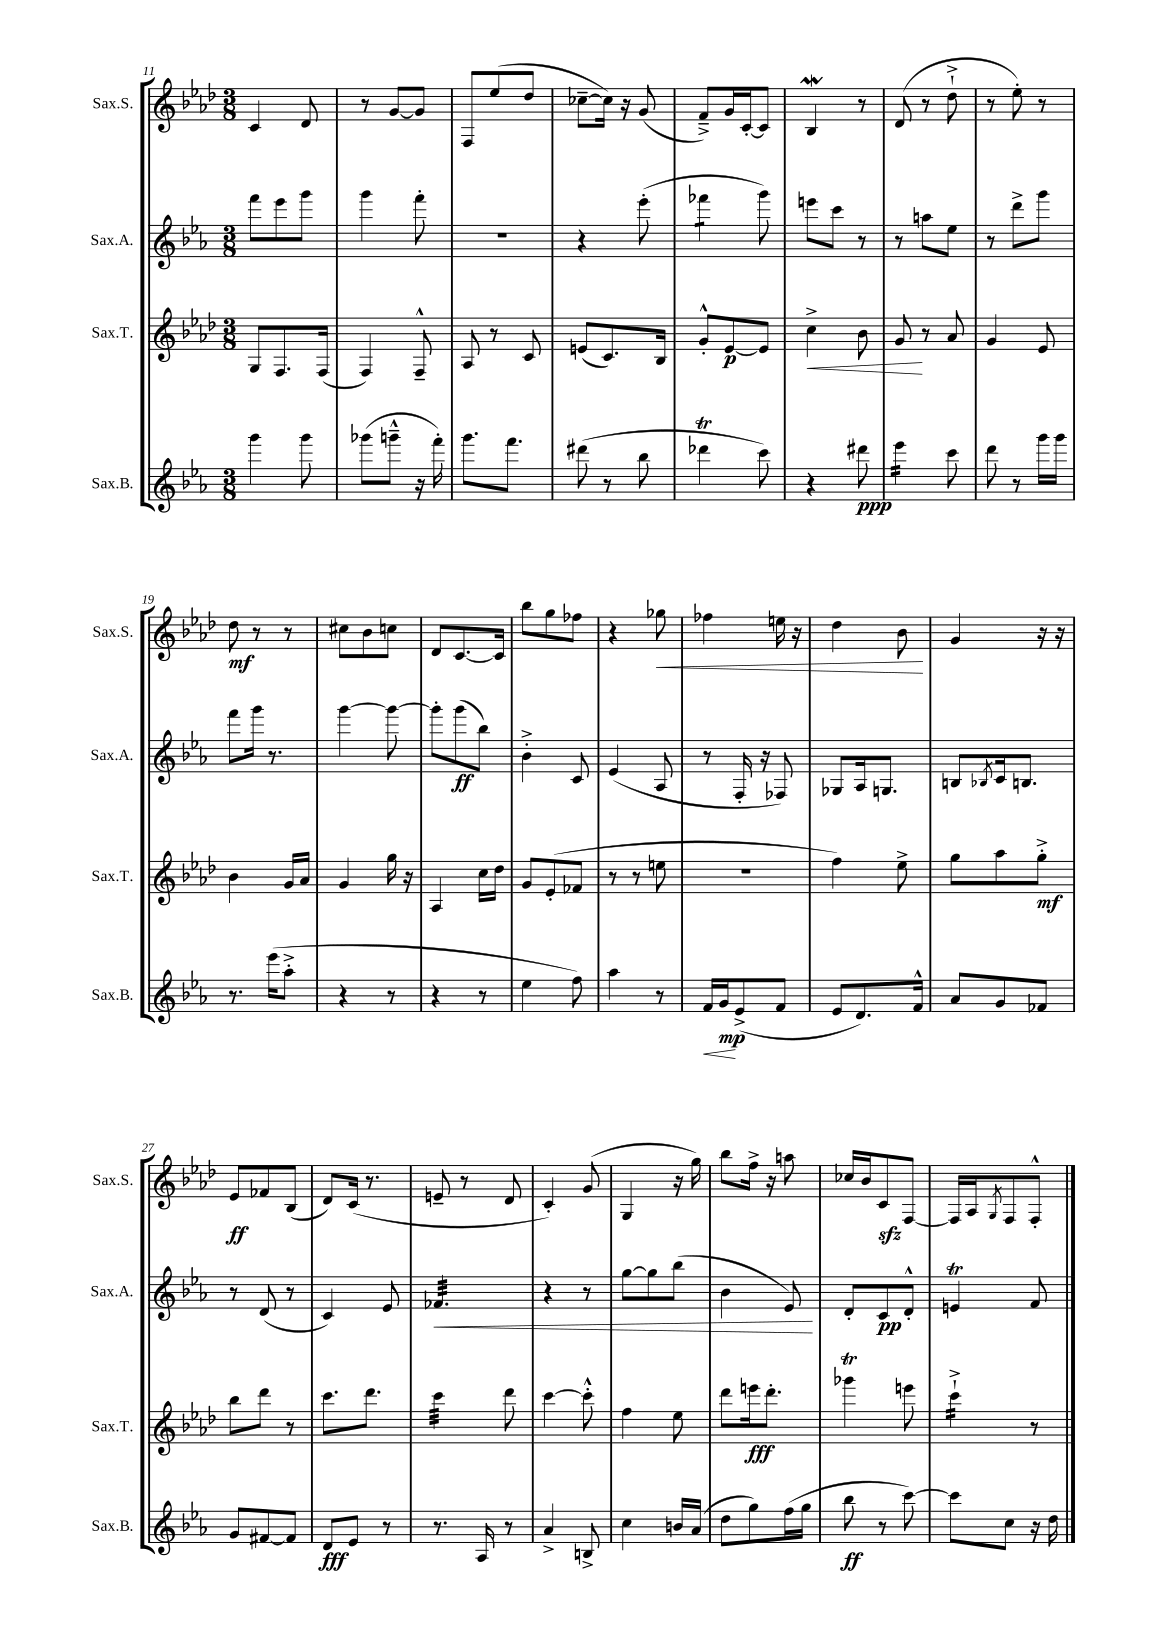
<<
\new StaffGroup <<
\new Staff = "s0" \with { instrumentName = "Sax.S." shortInstrumentName = "Sax.S." } {
    \clef treble \key aes \major \numericTimeSignature \time 3/8
    c'4 des'8 |
    r8 g'8~ g'8 |
    f8 ees''8( des''8 |
    ces''8~-- ces''16) r16 g'8( |
    f'8--->) g'16 c'16~-. c'8 |
    bes4\mordent r8 |
    des'8( r8 des''8-!-> |
    r8 ees''8-.) r8 |
    des''8\mf r8 r8 |
    cis''8 bes'8 c''8 |
    des'8 c'8.~ c'16 |
    bes''8 g''8 fes''8 |
    r4 ges''8\< |
    fes''4 e''16 r16 |
    des''4 bes'8\! |
    g'4 r16 r16 |
    ees'8\ff fes'8 bes8( |
    des'8) c'16( r8. |
    e'8-- r8 des'8 |
    c'4-.) g'8( |
    g4 r16 g''16) |
    bes''8 f''16-> r16 a''8 |
    ces''16 bes'16 c'8\sfz f8~ |
    f16 aes16 \acciaccatura { g8 } f8 f8-.-^ \bar "|." |
}
\new Staff = "s1" \with { instrumentName = "Sax.A." shortInstrumentName = "Sax.A." } {
    \clef treble \key ees \major \numericTimeSignature \time 3/8
    f'''8 ees'''8 g'''8 |
    g'''4 f'''8-. |
    R4. |
    r4 ees'''8-.( |
    fes'''4:8 g'''8) |
    e'''8 c'''8 r8 |
    r8 a''8 ees''8 |
    r8 d'''8-> g'''8 |
    f'''8 g'''16 r8. |
    g'''4~ g'''8~ |
    g'''8-. g'''8\ff( bes''8) |
    bes'4-.-> c'8 |
    ees'4( aes8 |
    r8 f16-. r16 fes8) |
    ges8 aes16 g8. |
    b8 \acciaccatura { bes8 } c'16 b8. |
    r8 d'8( r8 |
    c'4) ees'8 |
    fes'4.:32\< |
    r4 r8 |
    g''8~ g''8 bes''8( |
    bes'4 ees'8\!) |
    d'8-. c'8\pp d'8-.-^ |
    e'4\trill f'8 \bar "|." |
}
\new Staff = "s2" \with { instrumentName = "Sax.T." shortInstrumentName = "Sax.T." } {
    \clef treble \key aes \major \numericTimeSignature \time 3/8
    g8 f8. f16( |
    f4) f8---^ |
    aes8 r8 c'8 |
    e'8( c'8.) bes16 |
    g'8-.-^ ees'8~\p ees'8 |
    c''4->\< bes'8 |
    g'8\! r8 aes'8 |
    g'4 ees'8 |
    bes'4 g'16 aes'16 |
    g'4 g''16 r16 |
    aes4 c''16 des''16 |
    g'8 ees'8-.( fes'8 |
    r8 r8 e''8 |
    R4. |
    f''4) ees''8-> |
    g''8 aes''8 g''8-.->\mf |
    bes''8 des'''8 r8 |
    c'''8. des'''8. |
    c'''4:32 des'''8 |
    c'''4~ c'''8-.-^ |
    f''4 ees''8 |
    des'''8 e'''16\fff des'''8.-. |
    ges'''4\trill e'''8 |
    c'''4:16-!-> r8 \bar "|." |
}
\new Staff = "s3" \with { instrumentName = "Sax.B." shortInstrumentName = "Sax.B." } {
    \clef treble \key ees \major \numericTimeSignature \time 3/8
    g'''4 g'''8 |
    ges'''8( g'''8---^ r16 f'''16-.) |
    g'''8. f'''8. |
    dis'''8( r8 bes''8 |
    des'''4\trill c'''8) |
    r4 dis'''8\ppp |
    ees'''4:16 c'''8 |
    d'''8 r8 g'''16 g'''16 |
    r8. ees'''16( aes''8-.-> |
    r4 r8 |
    r4 r8 |
    ees''4 f''8) |
    aes''4 r8 |
    f'16\< g'16\mp\! ees'8->( f'8 |
    ees'8 d'8.) f'16-^ |
    aes'8 g'8 fes'8 |
    g'8 fis'8~ fis'8 |
    d'8\fff ees'8 r8 |
    r8. aes16 r8 |
    aes'4-> b8-> |
    c''4 b'16 aes'16( |
    d''8 g''8) f''16( g''16 |
    bes''8\ff r8 c'''8~) |
    c'''8 c''8 r16 d''16 \bar "|." |
}
>>
>>
\layout { \context { \Score currentBarNumber = #11 } }
